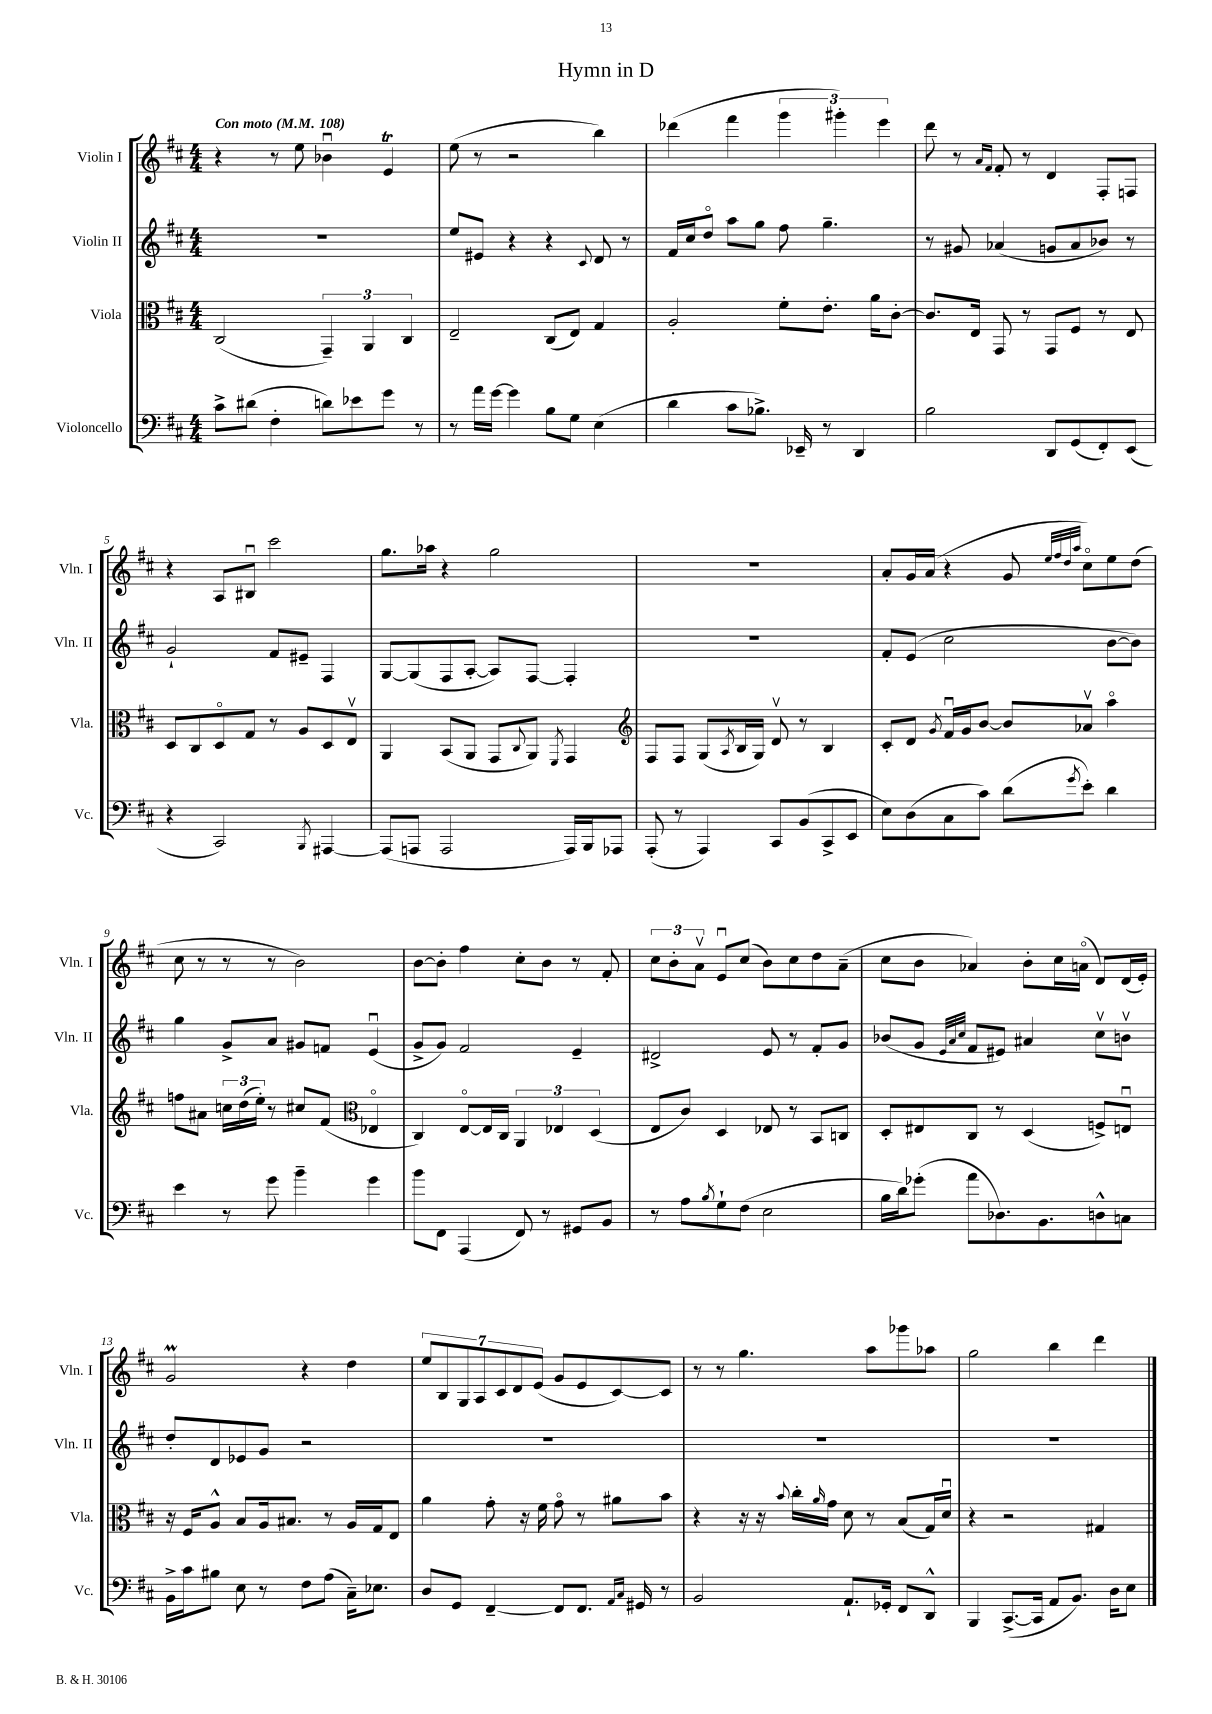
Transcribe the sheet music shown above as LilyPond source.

\header { title = "Hymn in D" }
<<
\new StaffGroup <<
\new Staff = "s0" \with { instrumentName = "Violin I" shortInstrumentName = "Vln. I" } {
    \clef treble \key d \major \numericTimeSignature \time 4/4 \tempo "Con moto" 4 = 108
    r4 r8 e''8 bes'4\downbow e'4\trill |
    e''8( r8 r2 b''4) |
    des'''4( fis'''4 \tuplet 3/2 { g'''4 gis'''4-.) e'''4 } |
    d'''8 r8 \grace { a'16 fis'16 } fis'8-. r8 d'4 fis8-. f8 |
    r4 a8 bis8\downbow cis'''2 |
    g''8. aes''16 r4 g''2 |
    R1 |
    a'8-. g'16 a'16( r4 g'8 \grace { e''32 fis''32 d''32 a''32 } cis''8\flageolet) e''8 d''8( |
    cis''8 r8 r8 r8 b'2) |
    b'8~ b'8-. fis''4 cis''8-. b'8 r8 fis'8-. |
    \tuplet 3/2 { cis''8 b'8-. a'8\upbow } e'8\downbow cis''8( b'8) cis''8 d''8 a'8--( |
    cis''8 b'8 aes'4) b'8-. cis''16 a'16\flageolet( d'8) d'16( e'16-.) |
    g'2\prall r4 d''4 |
    \tuplet 7/4 { e''8 b8 g8 a8 cis'8 d'8 e'8( } g'8 e'8 cis'8~) cis'8 |
    r8 r8 g''4. a''8 ges'''8 aes''8 |
    g''2 b''4 d'''4 \bar "|." |
}
\new Staff = "s1" \with { instrumentName = "Violin II" shortInstrumentName = "Vln. II" } {
    \clef treble \key d \major \numericTimeSignature \time 4/4
    R1 |
    e''8 eis'8 r4 r4 \appoggiatura { cis'8 } d'8 r8 |
    fis'16 cis''16 d''8\flageolet a''8 g''8 fis''8 g''4.-- |
    r8 gis'8 aes'4( g'8 aes'8 bes'8) r8 |
    g'2-! fis'8 eis'8-- fis4 |
    g8~ g8( fis8 a8~-. a8) fis8~ fis4-. |
    R1 |
    fis'8-. e'8( cis''2 b'8~ b'8) |
    g''4 g'8-> a'8 gis'8 f'8 e'4\downbow( |
    g'8-> g'8) fis'2 e'4-- |
    dis'2-> e'8 r8 fis'8-. g'8 |
    bes'8( g'8 \grace { e'32 a'32 cis''32 } fis'8 eis'8) ais'4 cis''8\upbow b'8\upbow |
    d''8-. d'8 ees'8 g'8 r2 |
    R1 |
    R1 |
    R1 \bar "|." |
}
\new Staff = "s2" \with { instrumentName = "Viola" shortInstrumentName = "Vla." } {
    \clef alto \key d \major \numericTimeSignature \time 4/4
    cis2( \tuplet 3/2 { g,4--) a,4 cis4 } |
    e2-- cis8( e8) g4 |
    a2-. fis'8-. e'8.-. a'16 cis'8~-. |
    cis'8. e16 g,8 r8 g,8 fis8 r8 e8 |
    d8 cis8 d8\flageolet g8 r8 a8 d8 e8\upbow |
    a,4 b,8( a,8 g,8 \appoggiatura { cis8 } a,8) \acciaccatura { fis,8 } g,4 |
    \clef treble fis8 fis8 g8( \acciaccatura { a8 } b16 g16) d'8\upbow r8 b4 |
    cis'8-. d'8 \acciaccatura { g'8 } fis'16\downbow g'16 b'8~ b'8 aes'8\upbow a''4\flageolet |
    f''8 ais'8 \tuplet 3/2 { c''16 d''16( e''16-.) } r8 cis''8 fis'8( \clef alto ees4\flageolet |
    cis4) e8~\flageolet e16 cis16 \tuplet 3/2 { a,4 ees4 d4( } |
    e8 cis'8) d4 ees8 r8 b,8 c8 |
    d8-. eis8 cis8 r8 d4( f8->) e8\downbow |
    r16 fis16 a8-^ b8 a16 bis8. r8 a16 g16 e8 |
    a'4 g'8-. r16 fis'16 g'8\flageolet r8 ais'8 b'8 |
    r4 r16 r16 \appoggiatura { b'8 } cis''16-. \grace { a'16 } g'16 d'8 r8 b8( g16) d'16\downbow |
    r4 r2 gis4 \bar "|." |
}
\new Staff = "s3" \with { instrumentName = "Violoncello" shortInstrumentName = "Vc." } {
    \clef bass \key d \major \numericTimeSignature \time 4/4
    cis'8-> dis'8( fis4-. d'8) ees'8 g'8 r8 |
    r8 a'16 g'16~ g'4 b8 g8 e4( |
    d'4 cis'8 bes8.->) ees,16-- r8 d,4 |
    b2 d,8 g,8( fis,8-.) e,8( |
    r4 cis,2) \acciaccatura { b,,8 } ais,,4~ |
    ais,,8( a,,8 a,,2 a,,16) b,,16 aes,,8 |
    a,,8-.( r8 a,,4) cis,8 b,8( cis,8-> e,8 |
    e8) d8( cis8 cis'8) d'8( \acciaccatura { g'8 } e'8-.) d'4 |
    e'4 r8 g'8 b'4-- g'4 |
    b'8 fis,8 a,,4( fis,8) r8 gis,8 b,8 |
    r8 a8 \acciaccatura { b8 } g8-! fis8( e2 |
    b16 d'16) ges'8-.( a'8 des8.) b,8. d8-^ c8 |
    b,16-> cis'16 bis8 e8 r8 fis8 a8( cis16--) ees8. |
    d8 g,8 fis,4~-- fis,8 fis,8. \grace { a,16 cis16 } gis,16 r8 |
    b,2 a,8.-! ges,16-. fis,8 d,8-^ |
    b,,4 cis,8.~->( cis,16 a,8 b,8.) d16 e8 \bar "|." |
}
>>
>>
